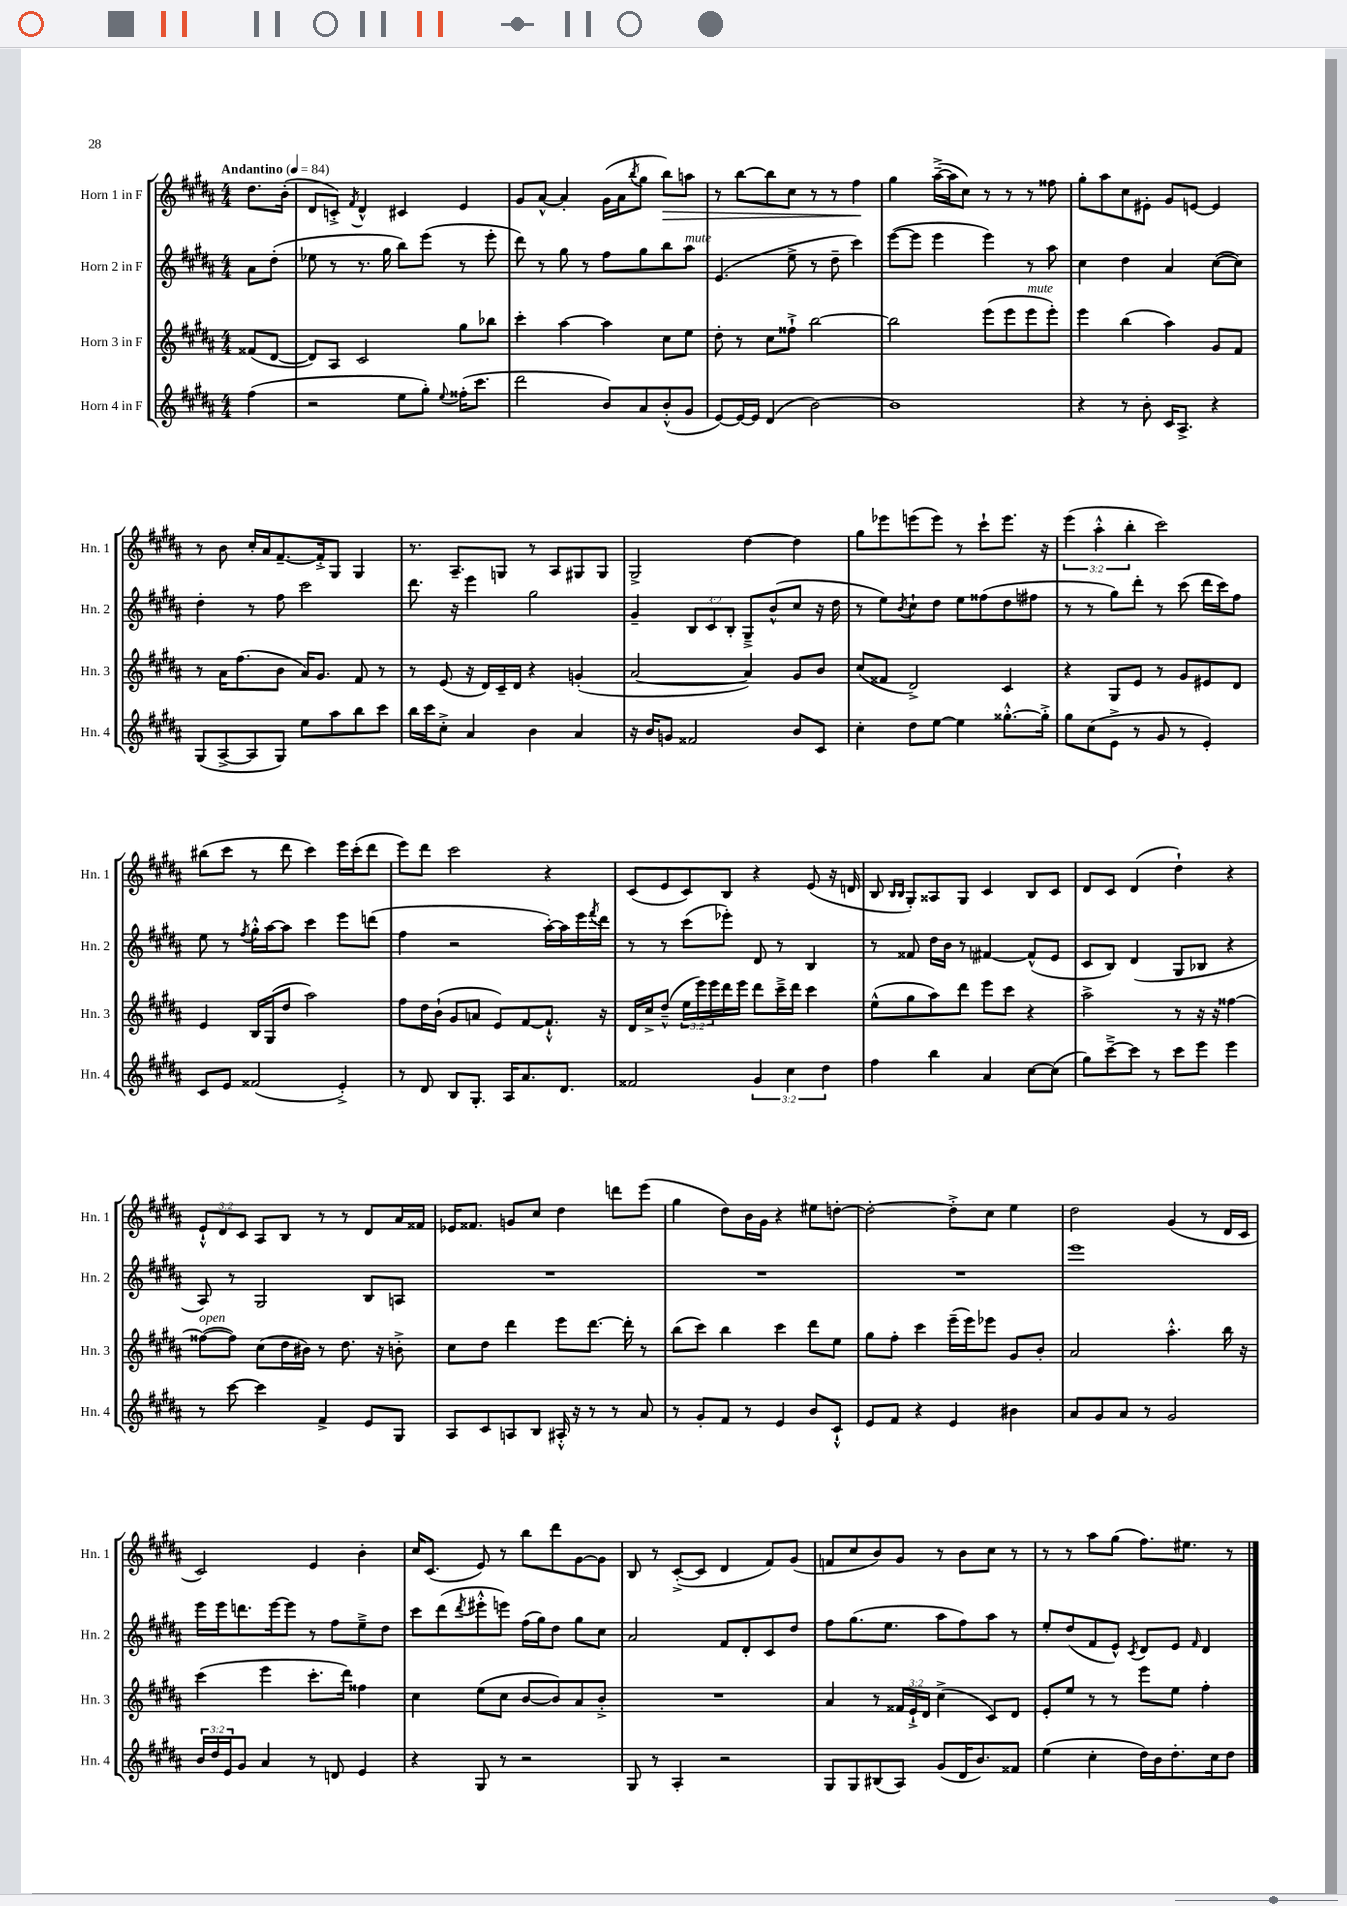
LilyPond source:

<<
\new StaffGroup <<
\new Staff = "s0" \with { instrumentName = "Horn 1 in F" shortInstrumentName = "Hn. 1" } {
    \clef treble \key b \major \numericTimeSignature \time 4/4 \override Staff.TupletNumber.text = #tuplet-number::calc-fraction-text \partial 4 \tempo "Andantino" 4 = 84
    dis''8. b'16-.( |
    dis'8 c'8-.->) \acciaccatura { fis'8 } dis'4-^ cis'4 e'4 |
    gis'8 ais'8~-^ ais'4-. gis'16( ais'16 \acciaccatura { b''8 } gis''8 b''8\>) a''8 |
    r8 b''8~ b''8 cis''8 r8 r8 fis''4\! |
    gis''4 ais''16~--->( ais''16 cis''8) r8 r8 r8 fisis''8 |
    gis''8-. ais''8 cis''8 eis'8-. gis'8 e'8~ e'4 |
    r8 b'8 cis''16-. ais'16 fis'8.~-- fis'16-.-> gis8 gis4 |
    r8. ais8.-- g8 r8 ais8 gis8 gis8 |
    gis2-> dis''4~ dis''4 |
    gis''8 ees'''8 e'''8( e'''8) r8 cis'''8-! e'''8. r16 |
    \tuplet 3/2 { e'''4( ais''4-.-^ b''4-. } cis'''2) |
    bis''8( cis'''8 r8 dis'''8 cis'''4) e'''16 cis'''16-.( dis'''8 |
    e'''8) dis'''8 cis'''2 r4 |
    cis'8( e'8 cis'8) b8 r4 e'8( r16 d'16 |
    b8 \grace { b16 b16 } gis8-.) aisis8 gis8 cis'4 b8 cis'8 |
    dis'8 cis'8 dis'4( dis''4-!) r4 |
    \tuplet 3/2 { e'8-!-^ dis'8 cis'8 } ais8 b8 r8 r8 dis'8 ais'16 fisis'16 |
    ees'16 fisis'8. g'8 cis''8 dis''4 d'''8 e'''8( |
    gis''4 dis''8) b'16 gis'16 r4 eis''8 d''8~-. |
    d''2~-. d''8-.-> cis''8 e''4 |
    dis''2 gis'4( r8 dis'16 cis'16 |
    cis'2) e'4 b'4-. |
    cis''16 cis'8.( e'8) r8 b''8 dis'''8 gis'8~ gis'8 |
    b8 r8 cis'8~-.->( cis'8 dis'4 fis'8) gis'8( |
    f'8 cis''8 b'8) gis'8 r8 b'8 cis''8 r8 |
    r8 r8 ais''8 gis''8( fis''8.) eis''8. r8 \bar "|." |
}
\new Staff = "s1" \with { instrumentName = "Horn 2 in F" shortInstrumentName = "Hn. 2" } {
    \clef treble \key b \major \numericTimeSignature \time 4/4 \override Staff.TupletNumber.text = #tuplet-number::calc-fraction-text \partial 4
    ais'8 dis''8-.( |
    ees''8 r8 r8. gis''16 b''8) e'''8( r8 e'''8-. |
    dis'''8) r8 gis''8 r8 fis''8 gis''8 b''8 ais''8^\markup { \italic "mute" } |
    e'4.( e''8-> r8 dis''8-- cis'''4) |
    e'''8~( e'''8 e'''4 e'''4) r8 ais''8 |
    cis''4 dis''4 ais'4 cis''8~( cis''8) |
    dis''4-. r8 fis''8 cis'''2 |
    dis'''8. r16 e'''4 gis''2 |
    gis'4-- \tuplet 3/2 { b8 cis'8 b8-. } gis8---> b'8-^( cis''8 r16 dis''16 |
    r8 e''8) \acciaccatura { b'8 } cis''8-! dis''8 e''8 fisis''8( dis''8 fis''8 |
    r8 r8 gis''8) dis'''8-. r8 cis'''8( dis'''16 cis'''16) fis''8 |
    e''8 r8 \acciaccatura { fis''8 } gis''16-.-^ ais''16~ ais''8 cis'''4 e'''8 d'''8( |
    fis''4 r2 ais''16~-.) ais''16 e'''16 \acciaccatura { fis'''8 } dis'''16 |
    r8 r8 cis'''8( ees'''8-.) dis'8 r8 b4 |
    r8 fisis'8 dis''16 b'16 r8 fis'4~ fis'8-^( e'8 |
    cis'8 b8) dis'4( gis8 bes8 r4 |
    ais8) r8 gis2 b8 a8 |
    R1 |
    R1 |
    R1 |
    e'''1 |
    e'''16 e'''16 d'''8. e'''16~ e'''8 r8 fis''8 e''8---> dis''8 |
    cis'''8 dis'''8( \acciaccatura { dis'''8 } eis'''8-.-^ e'''8) fis''16( gis''16) dis''8 gis''8 cis''8 |
    ais'2 fis'8 dis'8-. cis'8 dis''8 |
    fis''8 gis''8.( e''8. ais''8 fis''8) ais''8 r8 |
    e''8-. dis''8( fis'8 e'8-^) \acciaccatura { cis'8 } dis'8 e'8 \grace { fis'16 } dis'4 \bar "|." |
}
\new Staff = "s2" \with { instrumentName = "Horn 3 in F" shortInstrumentName = "Hn. 3" } {
    \clef treble \key b \major \numericTimeSignature \time 4/4 \override Staff.TupletNumber.text = #tuplet-number::calc-fraction-text \partial 4
    fisis'8( dis'8~ |
    dis'8) ais8 cis'2 gis''8 bes''8 |
    cis'''4-. ais''4~ ais''4 cis''8 e''8 |
    dis''8-. r8 cis''8 fisis''8-!-> b''2~ |
    b''2 e'''8( e'''8 e'''8^\markup { \italic "mute" } e'''8-.) |
    e'''4 b''4( ais''4) gis'8 fis'8 |
    r8 ais'16 fis''8.( b'8 ais'16) gis'8. fis'8 r8 |
    r8 e'8( r16 dis'16) cis'16-- dis'16 r4 g'4-.( |
    ais'2~ ais'4) gis'8 b'8 |
    cis''8( fisis'8 dis'2->) cis'4 |
    r4 gis8 e'8 r8 gis'8 eis'8 dis'8 |
    e'4 b16 gis16( dis''8 ais''2) |
    fis''8 dis''16 b'16-!( gis'8 a'8 e'8) fis'8~ fis'8.-!-^ r16 |
    dis'16 cis''16-> dis''8---^( \tuplet 3/2 { e''16 e'''16) e'''16 } dis'''16 e'''16 dis'''8 cis'''16---> dis'''16 cis'''4 |
    e''8-^( gis''8 ais''8) dis'''8 e'''8 cis'''8 r4 |
    ais''2-> r8 r16 r16 fisis''4~ |
    fisis''8~^\markup { \italic "open" }( fisis''8) cis''8( dis''16 bis'16) r8 dis''8. r16 b'8-.-> |
    cis''8 dis''8 dis'''4 e'''8 dis'''8.~ dis'''16-. r8 |
    b''8( cis'''8) b''4 cis'''4 dis'''8 e''8 |
    gis''8 fis''8-. cis'''4 e'''16--( e'''16) ees'''8 gis'8 b'8-. |
    ais'2 ais''4.-.-^ b''16 r16 |
    cis'''4( e'''4 cis'''8.-. dis'''16) fisis''4 |
    cis''4 e''8( cis''8 b'8~ b'8) ais'8 b'8-.-> |
    R1 |
    ais'4 r8 \tuplet 3/2 { fisis'16 e'16-!-> dis'16 } cis''4->( cis'8) dis'8 |
    e'8-. e''8 r8 r8 e'''8 e''8 fis''4-. \bar "|." |
}
\new Staff = "s3" \with { instrumentName = "Horn 4 in F" shortInstrumentName = "Hn. 4" } {
    \clef treble \key b \major \numericTimeSignature \time 4/4 \override Staff.TupletNumber.text = #tuplet-number::calc-fraction-text \partial 4
    fis''4( |
    r2 e''8 gis''8-.) \appoggiatura { e''8 } fisis''16-.( cis'''8. |
    dis'''2 b'8) ais'8 b'8-.-^( gis'8 |
    e'8~) e'16~ e'16 dis'4( b'2~) |
    b'1 |
    r4 r8 b'8-. cis'16 ais8.-> r4 |
    gis8( ais8~-> ais8 gis8) e''8 ais''8 b''8 cis'''8 |
    b''16 cis'''16 cis''8-.-> ais'4 b'4 ais'4 |
    r16 b'16 g'8 fisis'2 b'8 cis'8 |
    cis''4-. dis''8 e''8~ e''4 gisis''8.~-.-^ gisis''16-.-> |
    gis''8 cis''8( e'8-> r8 gis'8 r8 e'4-.) |
    cis'8 e'8 fisis'2( e'4-.->) |
    r8 dis'8 b8 gis8.-. ais16 ais'8. dis'8. |
    fisis'2 \tuplet 3/2 { gis'4 cis''4 dis''4 } |
    fis''4 b''4 ais'4 cis''8~ cis''8( |
    gis''8) cis'''8~---> cis'''8 r8 cis'''8 e'''8 e'''4 |
    r8 cis'''8~ cis'''4 fis'4-> e'8 gis8 |
    ais8 cis'8 a8 b8 ais16-.-^ r16 r8 r8 ais'8 |
    r8 gis'8-. fis'8 r8 e'4 b'8 cis'8-!-^ |
    e'8 fis'8 r4 e'4 bis'4 |
    ais'8 gis'8 ais'8 r8 gis'2 |
    \tuplet 3/2 { b'16 dis''16 e'16 } gis'8 ais'4 r8 d'8 e'4 |
    r4 gis8 r8 r2 |
    gis8 r8 ais4-. r2 |
    gis8 gis8 bis8( ais8) gis'8( dis'16 b'8.) fisis'8 |
    e''4( cis''4-. dis''16) b'16 dis''8.-. cis''16 dis''8 \bar "|." |
}
>>
>>
\layout { \context { \Score \remove "Bar_number_engraver" } }
